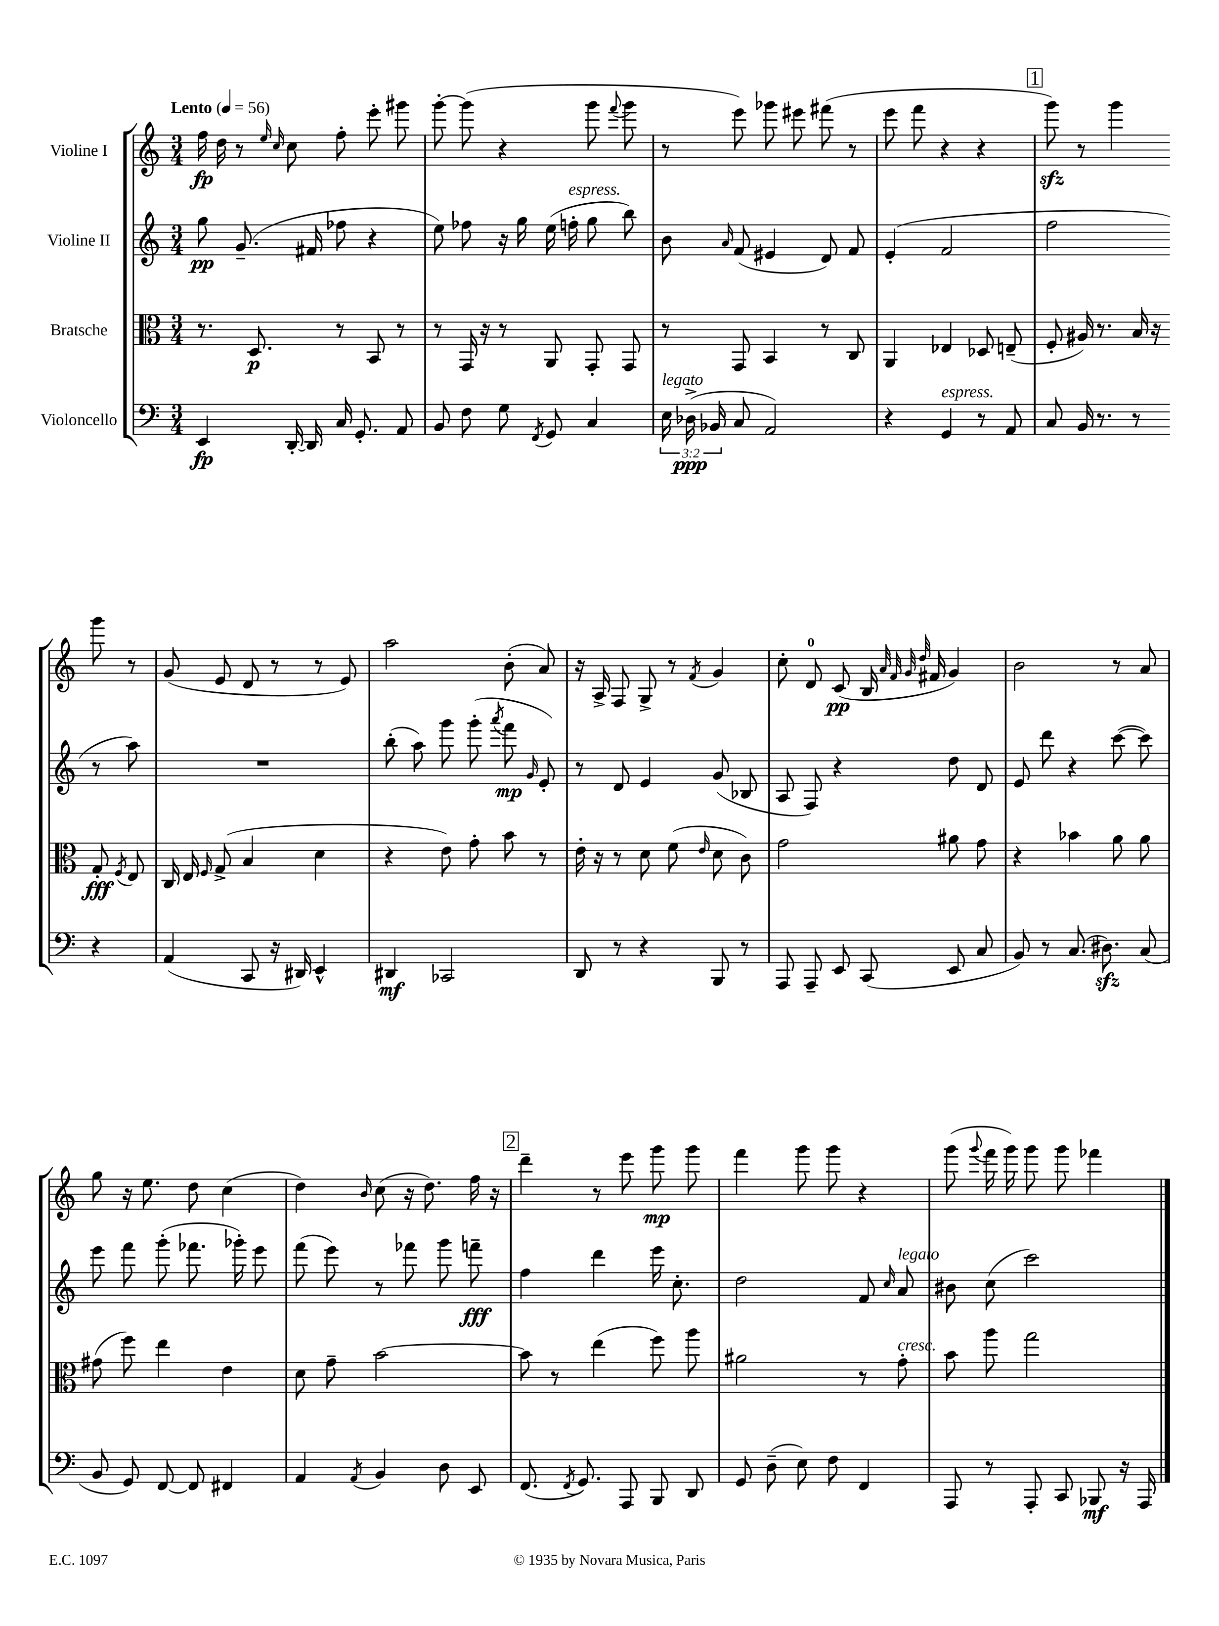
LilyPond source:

<<
\new StaffGroup <<
\new Staff = "s0" \with { instrumentName = "Violine I" } {
    \clef treble \key c \major \numericTimeSignature \time 3/4 \tempo "Lento" 4 = 56
    \autoBeamOff f''16\fp d''16 r8 \grace { e''16 c''16 } c''8 f''8-. e'''8-. gis'''8 |
    g'''8~-. g'''8( r4 g'''8 \appoggiatura { f'''8 } g'''8 |
    r8 e'''8) ges'''8 eis'''8 fis'''8( r8 |
    e'''8 f'''8 r4 r4 |
    \mark \markup { \box "1" } g'''8\sfz) r8 g'''4 g'''8 r8 |
    g'8( e'8 d'8 r8 r8 e'8) |
    a''2 b'8-.( a'8) |
    r16 a16-> f8 g8-> r8 \acciaccatura { f'8 } g'4 |
    c''8-. d'8-0 c'8\pp( b16 \grace { a'32 f'32 g'32 d''32 } fis'16 g'4) |
    b'2 r8 a'8 |
    g''8 r16 e''8. d''8 c''4( |
    d''4) \grace { b'16 } c''8( r16 d''8.) f''16 r16 |
    \mark \markup { \box "2" } d'''4-- r8 e'''8 g'''8\mp g'''8 |
    f'''4 g'''8 g'''8 r4 |
    g'''8( \appoggiatura { g'''8 } f'''16 g'''16) g'''8 g'''8 fes'''4 \bar "|." |
}
\new Staff = "s1" \with { instrumentName = "Violine II" } {
    \clef treble \key c \major \numericTimeSignature \time 3/4
    \autoBeamOff g''8\pp g'8.--( fis'16 fes''8 r4 |
    e''8) fes''8 r16 g''16 e''16( f''16-.^\markup { \italic "espress." } g''8 b''8) |
    b'8 \grace { a'16 } f'8( eis'4 d'8) f'8 |
    e'4-.( f'2 |
    \mark \markup { \box "1" } f''2 r8 a''8) |
    R2. |
    b''8-.( a''8) g'''8 g'''8-.( \acciaccatura { a'''8 } f'''8\mp \grace { g'16 } e'8-.) |
    r8 d'8 e'4 g'8( bes8 |
    a8 f8) r4 d''8 d'8 |
    e'8 d'''8 r4 c'''8~( c'''8) |
    e'''8 f'''8 g'''8-.( fes'''8. ges'''16-.) e'''8 |
    f'''8( e'''8) r8 fes'''8 g'''8 f'''8--\fff |
    \mark \markup { \box "2" } f''4 d'''4 e'''16 c''8.-. |
    d''2 f'8 \grace { c''16 } a'8^\markup { \italic "legato" } |
    bis'8 c''8( c'''2) \bar "|." |
}
\new Staff = "s2" \with { instrumentName = "Bratsche" } {
    \clef alto \key c \major \numericTimeSignature \time 3/4
    \autoBeamOff r8. d8.\p r8 b,8 r8 |
    r8 g,16 r16 r8 a,8 g,8-. g,8 |
    r8 g,8 b,4 r8 c8 |
    a,4 ees4 des8 e8--( |
    \mark \markup { \box "1" } f8-. ais16) r8. b16 r16 g8-.\fff \acciaccatura { f8 } e8 |
    c16 e16 \grace { f16 } g8->( b4 d'4 |
    r4 e'8) g'8-. b'8 r8 |
    e'16-. r16 r8 d'8 f'8( \grace { e'16 } d'8 c'8) |
    g'2 ais'8 g'8 |
    r4 bes'4 a'8 a'8 |
    gis'8( f''8) e''4 e'4 |
    d'8 g'8-- b'2~ |
    \mark \markup { \box "2" } b'8 r8 e''4( f''8) a''8 |
    ais'2 r8 g'8-.^\markup { \italic "cresc." } |
    b'8 a''8 g''2 \bar "|." |
}
\new Staff = "s3" \with { instrumentName = "Violoncello" } {
    \clef bass \key c \major \numericTimeSignature \time 3/4 \override Staff.TupletNumber.text = #tuplet-number::calc-fraction-text
    \autoBeamOff e,4\fp d,16~-. d,16 c16 g,8.-. a,8 |
    b,8 f8 g8 \acciaccatura { f,8 } g,8 c4 |
    \tuplet 3/2 { e16^\markup { \italic "legato" } des16->\ppp( bes,16 } c8 a,2) |
    r4 g,4^\markup { \italic "espress." } r8 a,8 |
    \mark \markup { \box "1" } c8 b,16 r8. r8 r4 |
    a,4( c,8 r16 dis,16) e,4-^ |
    dis,4\mf ces,2 |
    d,8 r8 r4 b,,8 r8 |
    a,,8 a,,8-- e,8 c,8( e,8 c8 |
    b,8) r8 c8.( dis8.\sfz) c8( |
    b,8 g,8) f,8~ f,8 fis,4 |
    a,4 \acciaccatura { a,8 } b,4 d8 e,8 |
    \mark \markup { \box "2" } f,8.( \acciaccatura { f,8 } g,8.) a,,8 b,,8 d,8 |
    g,8 d8--( e8) f8 f,4 |
    a,,8 r8 a,,8-. c,8 bes,,8\mf r16 a,,16 \bar "|." |
}
>>
>>
\layout { \context { \Score \remove "Bar_number_engraver" } }
